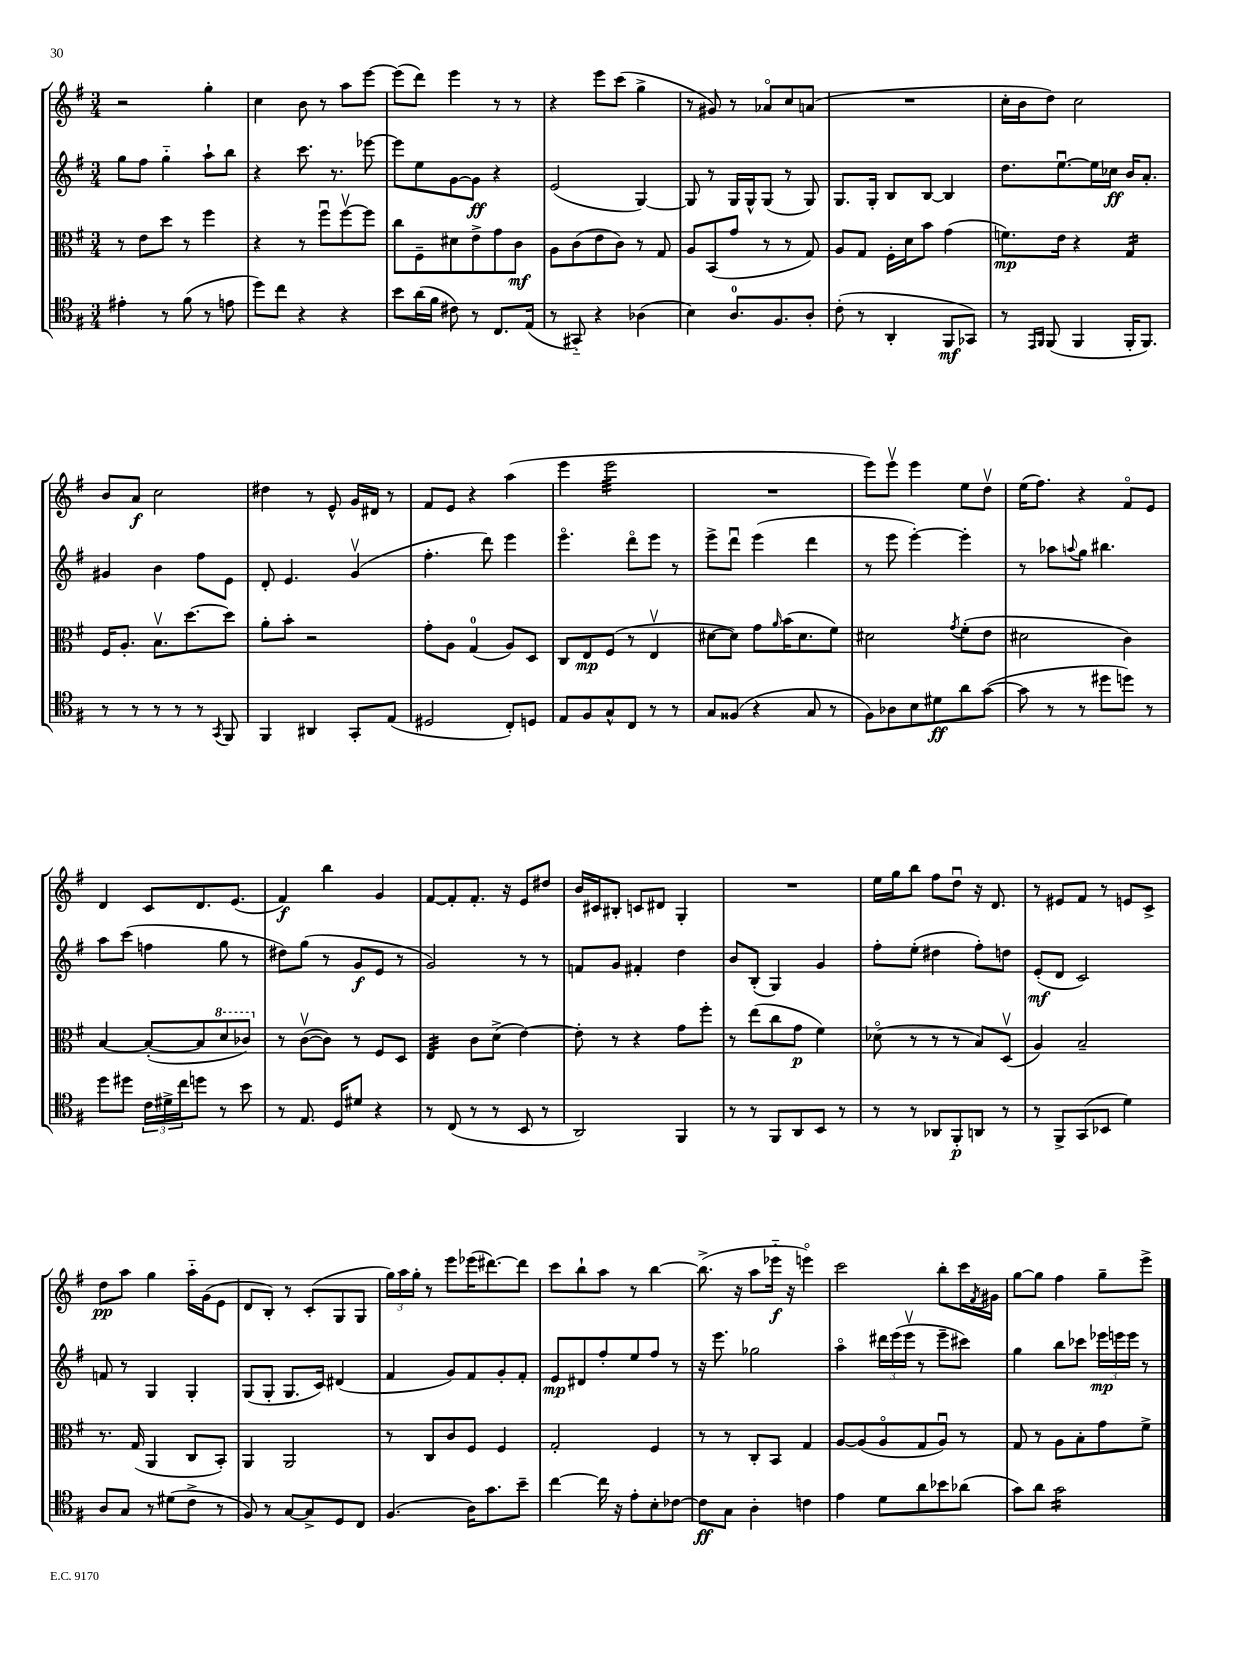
<<
\new StaffGroup <<
\new Staff = "s0" {
    \clef treble \key g \major \numericTimeSignature \time 3/4
    r2 g''4-. |
    c''4 b'8 r8 a''8 e'''8~ |
    e'''8( d'''8) e'''4 r8 r8 |
    r4 e'''8 c'''8( g''4-> |
    r8 gis'8) r8 aes'8\flageolet c''8 a'8( |
    R2. |
    c''16-. b'16 d''8) c''2 |
    b'8 a'8\f c''2 |
    dis''4 r8 e'8-^ g'16 dis'16 r8 |
    fis'8 e'8 r4 a''4( |
    e'''4 e'''2:32 |
    R2. |
    e'''8) e'''8\upbow e'''4 e''8 d''8\upbow |
    e''16( fis''8.) r4 fis'8\flageolet e'8 |
    d'4 c'8 d'8. e'8.( |
    fis'4\f) b''4 g'4 |
    fis'8~ fis'8-. fis'8.-. r16 e'8 dis''8 |
    b'16 cis'16 bis8-. c'8 dis'8 g4-. |
    R2. |
    e''16 g''16 b''8 fis''8 d''8\downbow r16 d'8. |
    r8 eis'8 fis'8 r8 e'8 c'8-> |
    d''8\pp a''8 g''4 a''16-_ g'16( e'8 |
    d'8 b8-.) r8 c'8-.( g8 g8 |
    \tuplet 3/2 { g''16) a''16 g''16-. } r8 e'''8 ees'''16( dis'''8.~) dis'''8 |
    c'''8 b''8-! a''8 r8 b''4~ |
    b''8.->( r16 a''8 ees'''16-_\f r16 e'''4\flageolet) |
    c'''2 b''8-. c'''16 \acciaccatura { fis'8 } gis'16 |
    g''8~ g''8 fis''4 g''8-- e'''8-> \bar "|." |
}
\new Staff = "s1" {
    \clef treble \key g \major \numericTimeSignature \time 3/4
    g''8 fis''8 g''4-_ a''8-! b''8 |
    r4 c'''8. r8. ees'''8~ |
    ees'''8 e''8 g'8~ g'8\ff r4 |
    e'2( g4~) |
    g8 r8 g16 g16-^ g8( r8 g8) |
    g8. g16-. b8 b8~ b4 |
    d''8. e''8.~\downbow e''16 ces''16\ff b'16 a'8.-. |
    gis'4 b'4 fis''8 e'8 |
    d'8-. e'4. g'4\upbow( |
    fis''4.-. d'''8) e'''4 |
    e'''4.\flageolet d'''8\flageolet e'''8 r8 |
    e'''8-> d'''8\downbow e'''4( d'''4 |
    r8 e'''8 e'''4~-.) e'''4-. |
    r8 aes''8 \appoggiatura { a''8 } g''8 bis''4. |
    a''8 c'''8( f''4 g''8 r8 |
    dis''8) g''8( r8 g'8\f e'8 r8 |
    g'2) r8 r8 |
    f'8 g'8 fis'4-. d''4 |
    b'8 b8-.( g4) g'4 |
    fis''8-. e''8-.( dis''4 fis''8-.) d''8 |
    e'8-.\mf( d'8 c'2) |
    f'8 r8 g4 g4-. |
    g8( g8-. g8. c'16) dis'4( |
    fis'4 g'8) fis'8 g'8-. fis'8-. |
    e'8\mp dis'8 fis''8-. e''8 fis''8 r8 |
    r16 e'''8. ges''2 |
    a''4\flageolet \tuplet 3/2 { dis'''16 e'''16( e'''16\upbow } r8 e'''8-- cis'''8) |
    g''4 b''8 ces'''8 \tuplet 3/2 { ees'''16\mp e'''16 e'''16 } r8 \bar "|." |
}
\new Staff = "s2" {
    \clef alto \key g \major \numericTimeSignature \time 3/4
    r8 e'8 d''8 r8 fis''4 |
    r4 r8 fis''8\downbow fis''8~\upbow fis''8 |
    c''8 fis8-- dis'8 e'8-> g'8 c'8\mf |
    a8 c'8( e'8 c'8) r8 g8 |
    a8 b,8( g'8 r8 r8 g8) |
    a8 g8 fis16-. d'16 b'8 g'4( |
    f'8.\mp) e'16 r4 g4:16 |
    fis16 a8.-. b8.\upbow d''8.~ d''8 |
    a'8-. b'8-. r2 |
    g'8-. a8 g4-0( a8) d8 |
    c8 e8\mp fis8( r8 e4\upbow |
    dis'8~ dis'8) g'8 \grace { a'16 } b'16( dis'8. fis'8) |
    dis'2 \acciaccatura { g'8 } fis'8-.( e'8 |
    dis'2 c'4) |
    b4~ b8~-.( b8 \ottava #1 d''8 ces''8) \ottava #0 |
    r8 c'8~\upbow( c'8) r8 fis8 d8 |
    e4:32 c'8 d'8->( e'4~) |
    e'8-. r8 r4 g'8 fis''8-. |
    r8 e''8( c''8 g'8\p fis'4) |
    des'8\flageolet( r8 r8 r8 b8) d8\upbow( |
    a4) b2-- |
    r8. g16( a,4 c8 b,8-.) |
    a,4 a,2 |
    r8 c8 c'8 fis8 fis4 |
    g2-. fis4 |
    r8 r8 c8-. b,8 g4 |
    a8~ a8( a8\flageolet g8 a8\downbow) r8 |
    g8 r8 a8 b8-. g'8 fis'8-> \bar "|." |
}
\new Staff = "s3" {
    \clef tenor \key g \major \numericTimeSignature \time 3/4
    eis'4-. r8 fis'8( r8 e'8 |
    d''8) c''8 r4 r4 |
    b'8 a'16( fis'16 cis'8) r8 c8. e16( |
    r8 gis,8-_) r4 aes4( |
    b4) a8.-0 fis8. a8-. |
    c'8-.( r8 a,4-. fis,8\mf ges,8) |
    r8 \grace { e,16 fis,16 } fis,8( fis,4 fis,16-. fis,8.) |
    r8 r8 r8 r8 r8 \acciaccatura { g,8 } fis,8 |
    fis,4 ais,4 g,8-. e8( |
    dis2 c8-.) d8 |
    e8 fis8 g8-^ c8 r8 r8 |
    g8 fisis8( r4 g8 r8 |
    fis8) aes8 b8 dis'8\ff a'8 g'8~( |
    g'8 r8 r8 dis''8 d''8) r8 |
    d''8 dis''8 \tuplet 3/2 { c'16 dis'16-> c''16 } d''8 r8 b'8 |
    r8 e8. d16 dis'8 r4 |
    r8 c8( r8 r8 b,8 r8 |
    a,2) fis,4 |
    r8 r8 fis,8 a,8 b,8 r8 |
    r8 r8 aes,8 fis,8-.\p a,8 r8 |
    r8 fis,8-> g,8( bes,8 d'4) |
    a8 g8 r8 dis'8( c'8-> r8 |
    fis8) r8 g8~ g8-> d8 c8 |
    fis4.( a16) g'8. b'8-- |
    c''4~ c''16 r16 e'8-. b8-. ces'8~ |
    ces'8\ff g8 a4-. c'4 |
    e'4 d'8 a'8 bes'8 aes'8( |
    g'8) a'8 g'2:16 \bar "|." |
}
>>
>>
\layout { \context { \Score \remove "Bar_number_engraver" } }
